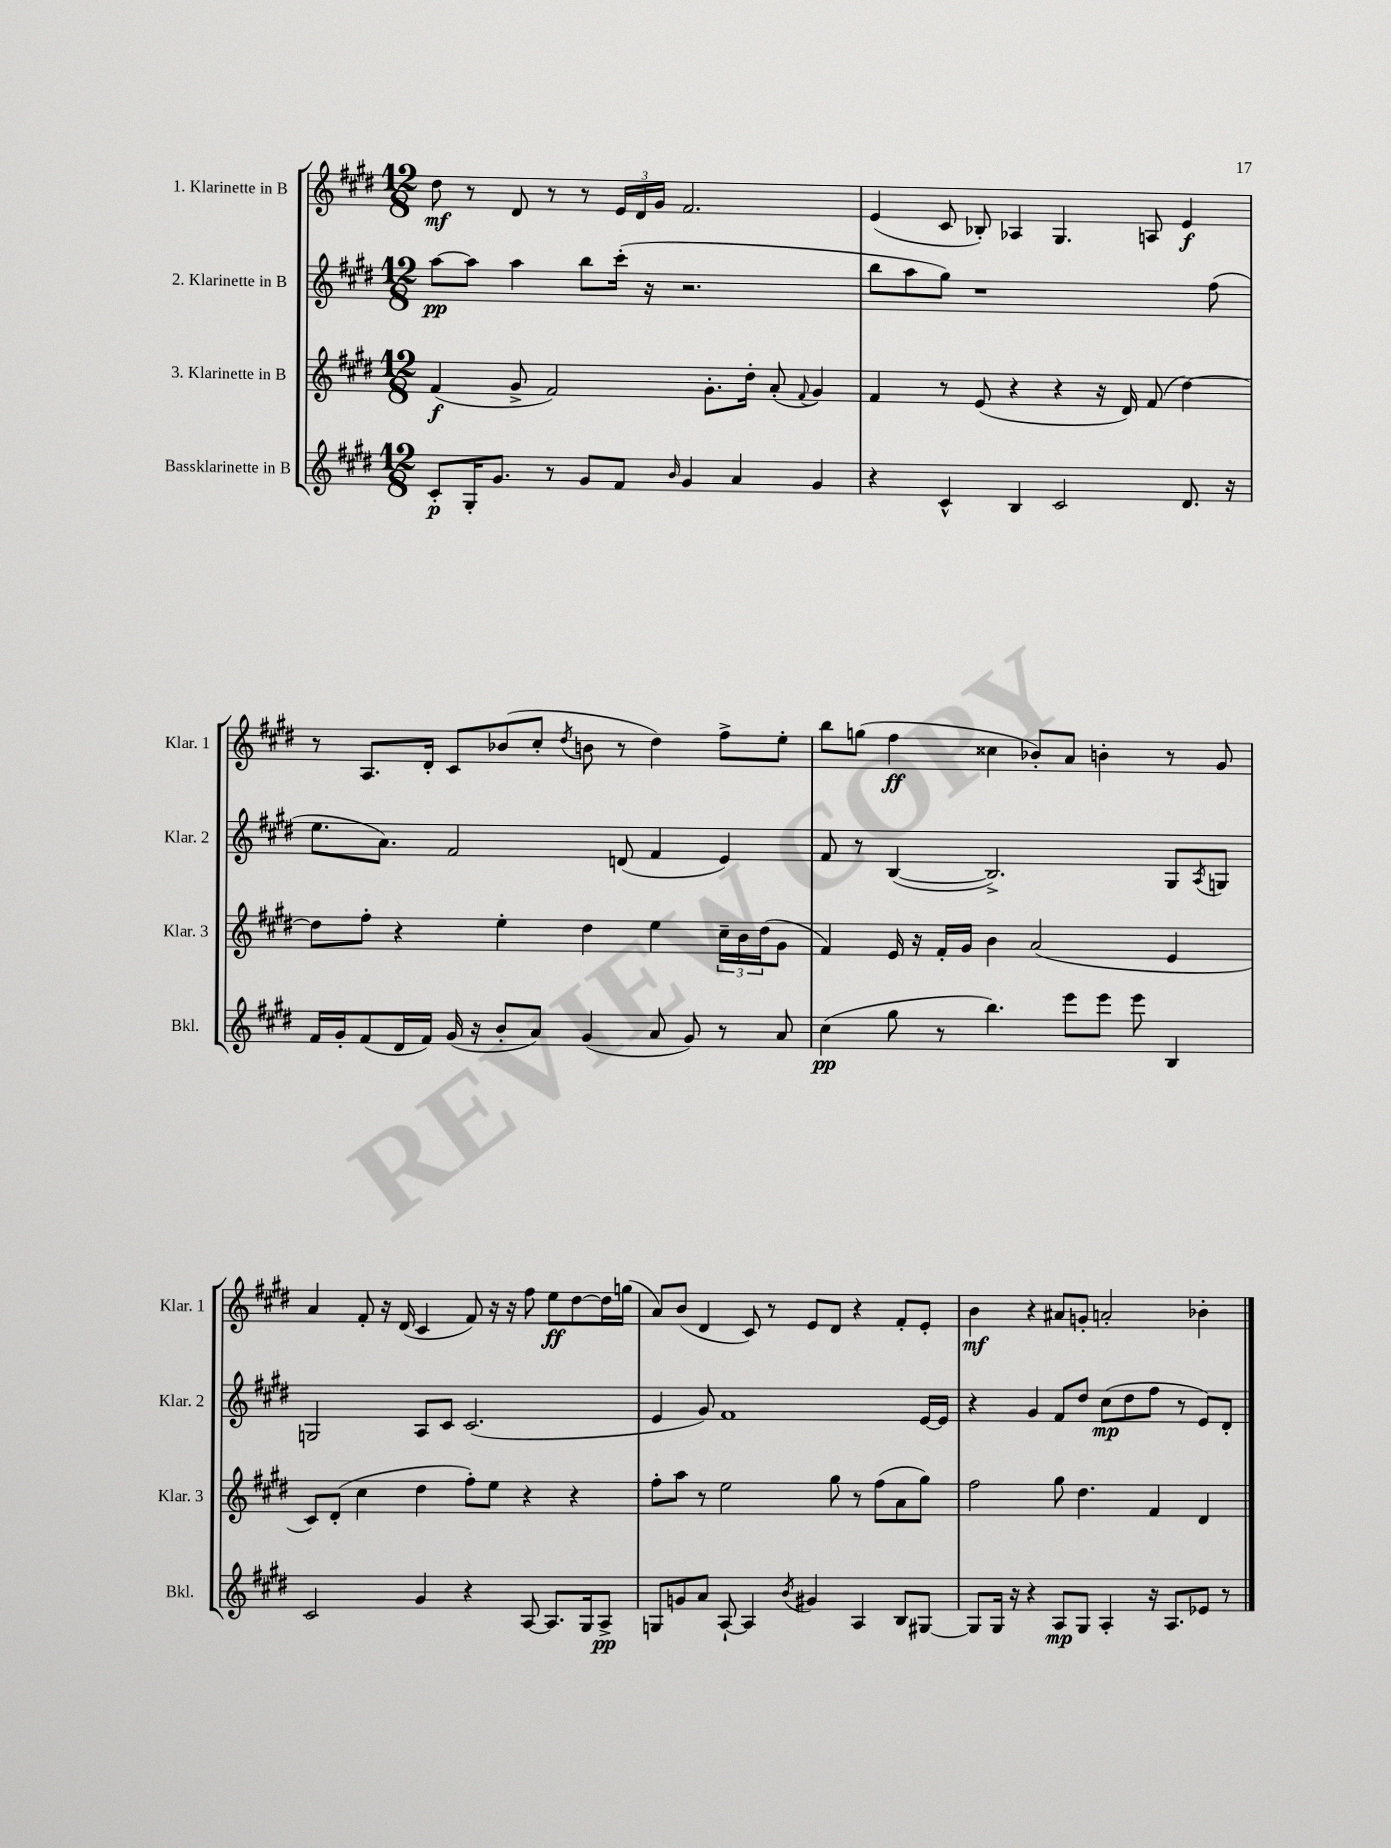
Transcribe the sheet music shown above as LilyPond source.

<<
\new StaffGroup <<
\new Staff = "s0" \with { instrumentName = "1. Klarinette in B" shortInstrumentName = "Klar. 1" } {
    \clef treble \key e \major \numericTimeSignature \time 12/8
    dis''8\mf r8 dis'8 r8 r8 \tuplet 3/2 { e'16 dis'16 gis'16 } fis'2. |
    e'4( cis'8 bes8-.) aes4 gis4. a8 e'4\f |
    r8 a8. dis'16-. cis'8 bes'8( cis''8-. \acciaccatura { dis''8 } b'8 r8 dis''4) fis''8-> e''8-. |
    b''8 g''8( fis''4\ff cisis''4 bes'8-.) a'8 b'4-. r8 gis'8 |
    a'4 fis'8-. r16 dis'16( cis'4 fis'8) r16 r16 fis''8 e''8\ff dis''8~ dis''16 g''16( |
    a'8) b'8( dis'4 cis'8) r8 e'8 dis'8 r4 fis'8-. e'8-. |
    b'4\mf r4 ais'8 g'8-. a'2-. bes'4-. \bar "|." |
}
\new Staff = "s1" \with { instrumentName = "2. Klarinette in B" shortInstrumentName = "Klar. 2" } {
    \clef treble \key e \major \numericTimeSignature \time 12/8
    a''8~\pp a''8 a''4 b''8 cis'''16-.( r16 r2. |
    b''8 a''8 gis''8) r1 fis''8( |
    e''8. a'8.) fis'2 d'8( fis'4 e'4) |
    fis'8 r8 b4~( b2.->) gis8 \acciaccatura { a8 } g8 |
    g2 a8 cis'8 cis'2.( |
    e'4 gis'8) fis'1 e'16~ e'16 |
    r4 gis'4 fis'8 dis''8 cis''8\mp( dis''8 fis''8 r8 e'8) dis'8-. \bar "|." |
}
\new Staff = "s2" \with { instrumentName = "3. Klarinette in B" shortInstrumentName = "Klar. 3" } {
    \clef treble \key e \major \numericTimeSignature \time 12/8
    fis'4\f( gis'8-> fis'2) gis'8.-. dis''16-. a'8-.( \appoggiatura { fis'8 } gis'4) |
    fis'4 r8 e'8( r4 r4 r16 dis'16) fis'8( dis''4~) |
    dis''8 fis''8-. r4 e''4-. dis''4 e''4 \tuplet 3/2 { cis''16-- b'16 dis''16( } gis'8 |
    fis'4) e'16 r16 fis'16-. gis'16 b'4 a'2( e'4 |
    cis'8) dis'8-.( cis''4 dis''4 fis''8-.) e''8 r4 r4 |
    fis''8-. a''8 r8 e''2 gis''8 r8 fis''8( a'8 gis''8) |
    fis''2 gis''8 dis''4. fis'4 dis'4 \bar "|." |
}
\new Staff = "s3" \with { instrumentName = "Bassklarinette in B" shortInstrumentName = "Bkl." } {
    \clef treble \key e \major \numericTimeSignature \time 12/8
    cis'8-.\p gis16-. gis'8. r8 gis'8 fis'8 \grace { b'16 } gis'4 a'4 gis'4 |
    r4 cis'4-^ b4 cis'2 dis'8. r16 |
    fis'16 gis'16-. fis'8( dis'16 fis'16) gis'16( r16 b'8-. a'8) gis'4( a'8 gis'8) r8 a'8 |
    cis''4\pp( gis''8 r8 b''4.) e'''8 e'''8 e'''8 b4 |
    cis'2 gis'4 r4 a8~ a8. gis16 a8->\pp |
    g8 g'8 a'8 a8~-! a4 \acciaccatura { b'8 } gis'4 a4 b8 gis8~ |
    gis8 gis16 r16 r4 a8\mp gis8 a4-. r16 a8. ees'8 r8 \bar "|." |
}
>>
>>
\layout { \context { \Score \remove "Bar_number_engraver" } }
